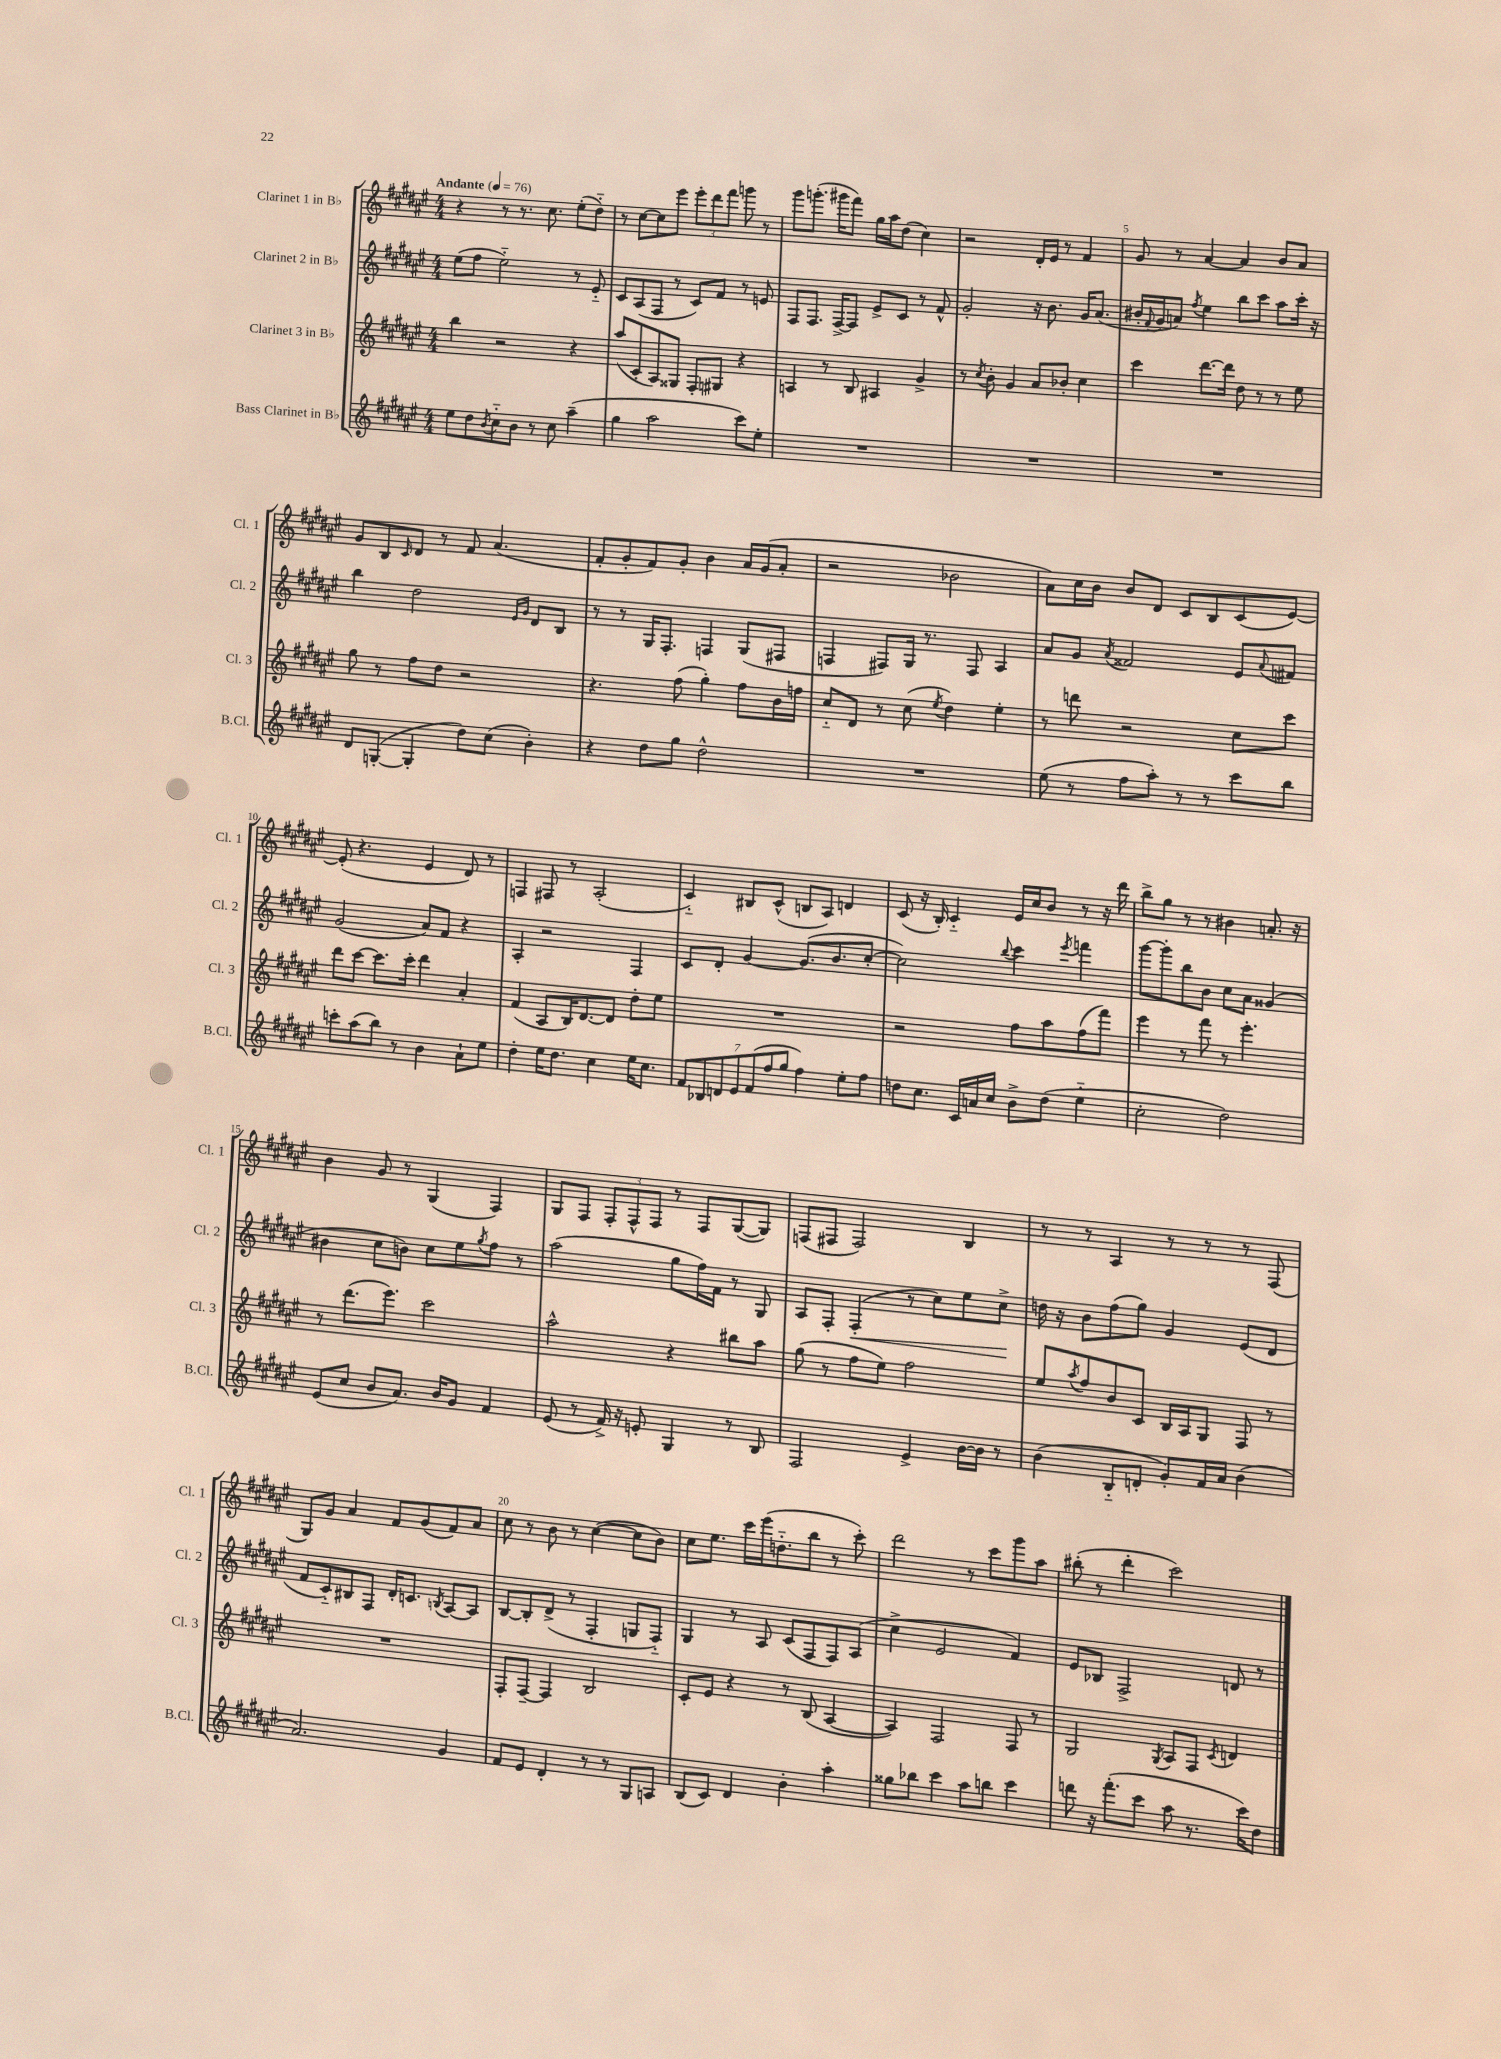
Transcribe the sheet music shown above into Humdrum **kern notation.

**kern	**kern	**kern	**dynam	**kern
*part4	*part3	*part2	*part2	*part1
*staff4	*staff3	*staff2	*staff2	*staff1
*I"Bass Clarinet in B♭	*I"Clarinet 3 in B♭	*I"Clarinet 2 in B♭	*	*I"Clarinet 1 in B♭
*I'B.Cl.	*I'Cl. 3	*I'Cl. 2	*	*I'Cl. 1
*clefG2	*clefG2	*clefG2	*	*clefG2
*k[f#c#g#d#a#e#]	*k[f#c#g#d#a#e#]	*k[f#c#g#d#a#e#]	*	*k[f#c#g#d#a#e#]
*M4/4	*M4/4	*M4/4	*	*M4/4
*MM76	*MM76	*MM76	*	*MM76
=1	=1	=1	=1	=1
!	!	!	!	!LO:TX:a:B:t=Andante
8ee#\L	4bb\	(8ee#\L	.	4r
8dd#\	.	8ff#\J	.	.
8qb/	.	.	.	.
8cc#\	2r	2ee#\)	.	8r
8b\J	.	.	.	8.r
8r	.	.	.	.
.	.	.	.	8.cc#\
8cc#\	.	.	.	.
(4aa#~\	4r	8r	.	(8ee#'\L
.	.	8e#/	.	8dd#\J)
=2	=2	=2	=2	=2
4gg#\	(8aa#/L	8c#/L	.	8r
.	8c#'/	(8A#/	.	[8cc#\L
2aa#\	8A#/)	8F#/J	.	8cc#\]
.	8G##X/J	8r	.	8eee#\J
.	8F#'/L	8c#/L)	.	12eee#'\L
.	.	.	.	12ddd#\
.	8G#X/J	8f#/J	.	.
.	.	.	.	12fff#\J
8ccc#\L)	4r	8r	.	8gggn\
8ee#'\J	.	8en/	.	8r
=3	=3	=3	=3	=3
1r	4An/	8F#/L	.	8ggg#\L
.	.	8.F#/J	.	(8.gggn'\J
.	8r	.	.	.
.	.	[16F#^/KL	.	16ggg#X\KL
.	8B/	8F#/J]	.	8fff#\J)
.	4A#X/	8e#^/L	.	16gg#\LL
.	.	.	.	16aa#\J
.	.	8c#/J	.	(8dd#\J
.	4g#^/	8r	.	4cc#\)
.	.	8f#^^/	.	.
=4	=4	=4	=4	=4
1r	8r	2g#'/	.	2r
.	8qcc#/	.	.	.
.	8b'\	.	.	.
.	4g#/	.	.	.
.	8a#/L	16r	.	16d#'/LL
.	.	8.b\	.	16e#/JJ
.	8b-X'/J	.	.	8r
.	4cc#\	16g#/KL	.	4f#/
.	.	(8.a#/J	.	.
=5	=5	=5	=5	=5
1r	4ccc#\	16b#X'/LL	.	8g#/
.	.	8qqf#/	.	.
.	.	16g#/J	.	.
.	.	8an/J)	.	8r
.	.	8qff#/	.	.
.	[8.ddd#\L	4ee#\	.	[4a#/
.	16ddd#\Jk]	.	.	.
.	8dd#\	8bb\L	.	4a#/]
.	8r	8ccc#\J	.	.
.	8r	8aa#\L	.	8b/L
.	8ee#\	16ccc#'\Jk	.	8a#/J
.	.	16r	.	.
!!LO:LB:g=z
=6	=6	=6	=6	=6
8d#/L	8gg#\	4bb\	.	8g#/L
([8Gn'/J	8r	.	.	8B/
.	.	.	.	16qqc#/
4G'/]	8ff#\L	2dd#\	.	8d#/J
.	8dd#\J	.	.	8r
8dd#\L)	2r	.	.	8f#/
(8cc#\J	.	.	.	(4.a#/
.	.	16qqe#/LL	.	.
.	.	16qqg#/JJ	.	.
4b'\)	.	8d#/L	.	.
.	.	8B/J	.	.
=7	=7	=7	=7	=7
4r	4.r	8r	.	8f#'/L
.	.	8r	.	8g#'/
8dd#\L	.	16G#/KL	.	8f#/)
.	.	8.F#'/J	.	.
8gg#\J	(8ff#\	.	.	8g#'/J
2dd#^^\	4gg#'\)	4Fn/	.	4b\
.	8ff#\L	(8G#/L	.	16a#/LL
.	.	.	.	(16g#/J
.	16b\L	8F#X/J	.	8a#'/J
.	16ffn\JJ	.	.	.
=8	=8	=8	=8	=8
1r	8cc#/L	4Fn/	.	2r
.	8d#/J	.	.	.
.	8r	8F#X/L)	.	.
.	(8cc#\	16G#/Jk	.	.
.	.	8.r	.	.
.	8qee#/	.	.	.
.	4dd#\)	.	.	2b-X\
.	.	8F#/	.	.
.	4ee#'\	4A#/	.	.
=9	=9	=9	=9	=9
(8ee#\	8r	8a#/L	.	8a#\L)
8r	8dddn\	8g#/J	.	16cc#\L
.	.	.	.	16b\JJ
.	.	8qa#/	.	.
8ff#\L	2r	2f##X/	.	8b/L
8aa#'\J)	.	.	.	8d#/J
8r	.	.	.	8c#/L
8r	.	.	.	8B/
8ccc#\L	8cc#\L	8e#/L	.	(8c#/
.	.	8qqa#/	.	.
8bb\J	8ccc#\J	8f#X/J	.	[8e#/J)
!!LO:LB:g=z
=10	=10	=10	=10	=10
8cccn'\L	8ddd#\L	(2g#/	.	(8e#'/]
(8aa#\	[8ccc#\J	.	.	4.r
8bb\J)	8.ccc#\L]	.	.	.
8r	.	.	.	.
.	16ccc#'\Jk	.	.	.
4b\	4ddd#\	8a#/L)	.	4e#/
.	.	8f#/J	.	.
8a#`\L	4a#'/	4r	.	8d#/)
8ee#\J	.	.	.	8r
=11	=11	=11	=11	=11
4dd#'\	(4f#/	4A#'/	.	4Fn/
16ee#\KL	8A#/L	2r	.	8F#X/
8.dd#\J	.	.	.	.
.	16B/K)	.	.	8r
.	[8.d#/	.	.	.
4cc#\	.	.	.	(2A#'/
.	8d#/J]	.	.	.
16ee#\KL	8dd#'\L	4F#/	.	.
8.cc#\J	.	.	.	.
.	8ee#\J	.	.	.
=12	=12	=12	=12	=12
14f#/L	1r	8c#/L	.	4c#/)
14B-X/	.	.	.	.
.	.	8d#'/J	.	.
14dn/	.	.	.	.
14e#/	.	.	.	.
.	.	[4g#/	.	8B#X/L
(14f#/	.	.	.	.
14ff#/	.	.	.	.
.	.	.	.	(8c#^^/J
14gg#/J	.	.	.	.
4ff#\)	.	(8.g#/L]	.	8Bn/L
.	.	.	.	8A#/J)
.	.	8.b/	.	.
8ee#'\L	.	.	.	4dn/
8ff#\J	.	[8cc#'/J	.	.
=13	=13	=13	=13	=13
8ddn\L	2r	2cc#\])	.	(8c#/
8.cc#\J	.	.	.	16r
.	.	.	.	16B'/)
.	.	.	.	4c#/
16c#/LL	.	.	.	.
16an/	.	.	.	.
16cc#/JJ	.	.	.	.
.	.	8qqbb/	.	.
8b^\L	8ff#\L	4ccc#\	.	16e#/LL
.	.	.	.	16cc#/J
(8dd\J	8aa#\	.	.	8b/J
.	.	8qeee#/	.	.
4ee#\	(8ff#\	4fffn\	.	8r
.	8fff#\J)	.	.	16r
.	.	.	.	16ddd#\
=14	=14	=14	=14	=14
2cc#'\	4eee#\	[8ggg#\L	.	8bb^\L
.	.	8ggg#'\]	.	8gg#\J
.	8r	8bb\	.	8r
.	8fff#\	8b\J	.	8r
2dd#\)	8r	8cc#\L	.	4b#X\
.	4.eee#'\	8a#\J	.	.
.	.	(4g##X/	.	8.an'/
.	.	.	.	16r
!!LO:LB:g=z
=15	=15	=15	=15	=15
(8e#/L	8r	4b#X\	.	4b\
8cc#/J	(8.ddd#\L	.	.	.
8b/L	.	8cc#\L	.	8g#/
.	8.eee#\J)	.	.	.
8.a#/J)	.	8bn\J)	.	8r
.	2ccc#\	8cc#\L	.	(4G#/
16b/KL	.	.	.	.
8g#/J	.	8ee#\	.	.
.	.	8qgg#/	.	.
4f#/	.	8ff#\J	.	4F#/)
.	.	8r	.	.
=16	=16	=16	=16	=16
(8e#/	2aa#^^\	(2aa#\	.	8G#/L
8r	.	.	.	8F#/J
16f#^/)	.	.	.	12F#'/L
16r	.	.	.	.
.	.	.	.	12F#^^/
8en'/	.	.	.	.
.	.	.	.	12F#/J
4G#/	4r	8gg#\L	.	8r
.	.	16ff#\L)	.	8F#/L
.	.	16f#\JJ	.	.
8r	8bb#X\L	8r	.	([8G#/
8B/	8aa#\J	8G#/	.	8G#/J])
=17	=17	=17	=17	=17
2F#/	(8gg#\	8A#/L	.	(8Fn/L
.	8r	8F#'/J	.	8F#X/J
!	!	!	!LO:HP:b	!
.	8ff#\L	(4F#'/	<	2F#/)
.	8ee#\J)	.	.	.
4e#^/	2ff#\	8r	.	.
.	.	8cc#\L)	.	.
[16b\LL	.	8ee#\	.	4B/
16b\JJ]	.	.	.	.
8r	.	8cc#^\J	.	.
.	.	.	[	.
=18	=18	=18	=18	=18
(4b\	8ee#/L	16ddn\	.	8r
.	.	16r	.	.
.	8qaa#/	.	.	.
.	8ff#/	8b\L	.	8r
8B/L	8b/	(8ff#\	.	4A#/
8dn'/J	8c#/J	8gg#\J)	.	.
8g#'/L)	16B/LL	4g#/	.	8r
.	16A#/J	.	.	.
16f#/L	8G#/J	.	.	8r
16a#/JJ	.	.	.	.
(4b\	8F#/	(8e#/L	.	8r
.	8r	8d#/J	.	(8F#/
!!LO:LB:g=z
=19	=19	=19	=19	=19
2.a#/)	1r	8f#/L	.	8G#/L)
.	.	8c#/)	.	8g#/J
.	.	8B#X/	.	4a#/
.	.	8F#/J	.	.
.	.	16d#'/KL	.	8f#/L
.	.	8.cn/J	.	.
.	.	.	.	(8g#/
.	.	8qBn/	.	.
4g#/	.	[8A#/L	.	8f#/)
.	.	8A#/J]	.	8a#/J
=20	=20	=20	=20	=20
8f#/L	8F#'/L	[8B/L	.	8cc#\
8e#/J	[8F#~/J	8B'/]	.	8r
4d#'/	4F#/]	(8d#^/J	.	8b\
.	.	8r	.	8r
8r	2B/	4F#'/	.	([4cc#\
8r	.	.	.	.
8G#/L	.	8Gn/L	.	8cc#\L]
8An/J	.	8F#/J)	.	8b\J)
=21	=21	=21	=21	=21
(8B/L	8c#'/L	4G#/	.	8cc#\L
8c#/J)	8e#/J	.	.	8.ee#\J
4d#/	4r	8r	.	.
.	.	.	.	16ccc#\LL
.	.	8A#/	.	(16eee#\J
.	.	.	.	8.ddn\
4b'\	8r	(8c#/L	.	.
.	(8B/	8F#/	.	8bb\J
4aa#'\	[4A#/	8F#/)	.	8r
.	.	(8A#/J	.	8ccc#'\)
=22	=22	=22	=22	=22
8gg##X\L	4A#/])	4cc#^\	.	2ddd#\
8bb-X\J	.	.	.	.
4ccc#\	2F#/	2e#/	.	.
8aa#\L	.	.	.	8r
8bbn\J	.	.	.	8ccc#\L
4ccc#\	8F#/	4f#/)	.	8ggg#\
.	8r	.	.	8aa#\J
=23	=23	=23	=23	=23
8dddn\	2G#/	8e#/L	.	(8bb#X'\
16r	.	8B-X/J	.	8r
(8.fff#'\L	.	.	.	.
.	.	2F#^/	.	4ddd#'\
8ccc#\J	.	.	.	.
.	8qG#/	.	.	.
8aa#\	8A#/L	.	.	2ccc#\)
8.r	8F#/J	.	.	.
.	8qc#/	.	.	.
.	4dn/	8dn/	.	.
16ccc#\KL)	.	.	.	.
8dd#\J	.	8r	.	.
==	==	==	==	==
*-	*-	*-	*-	*-
